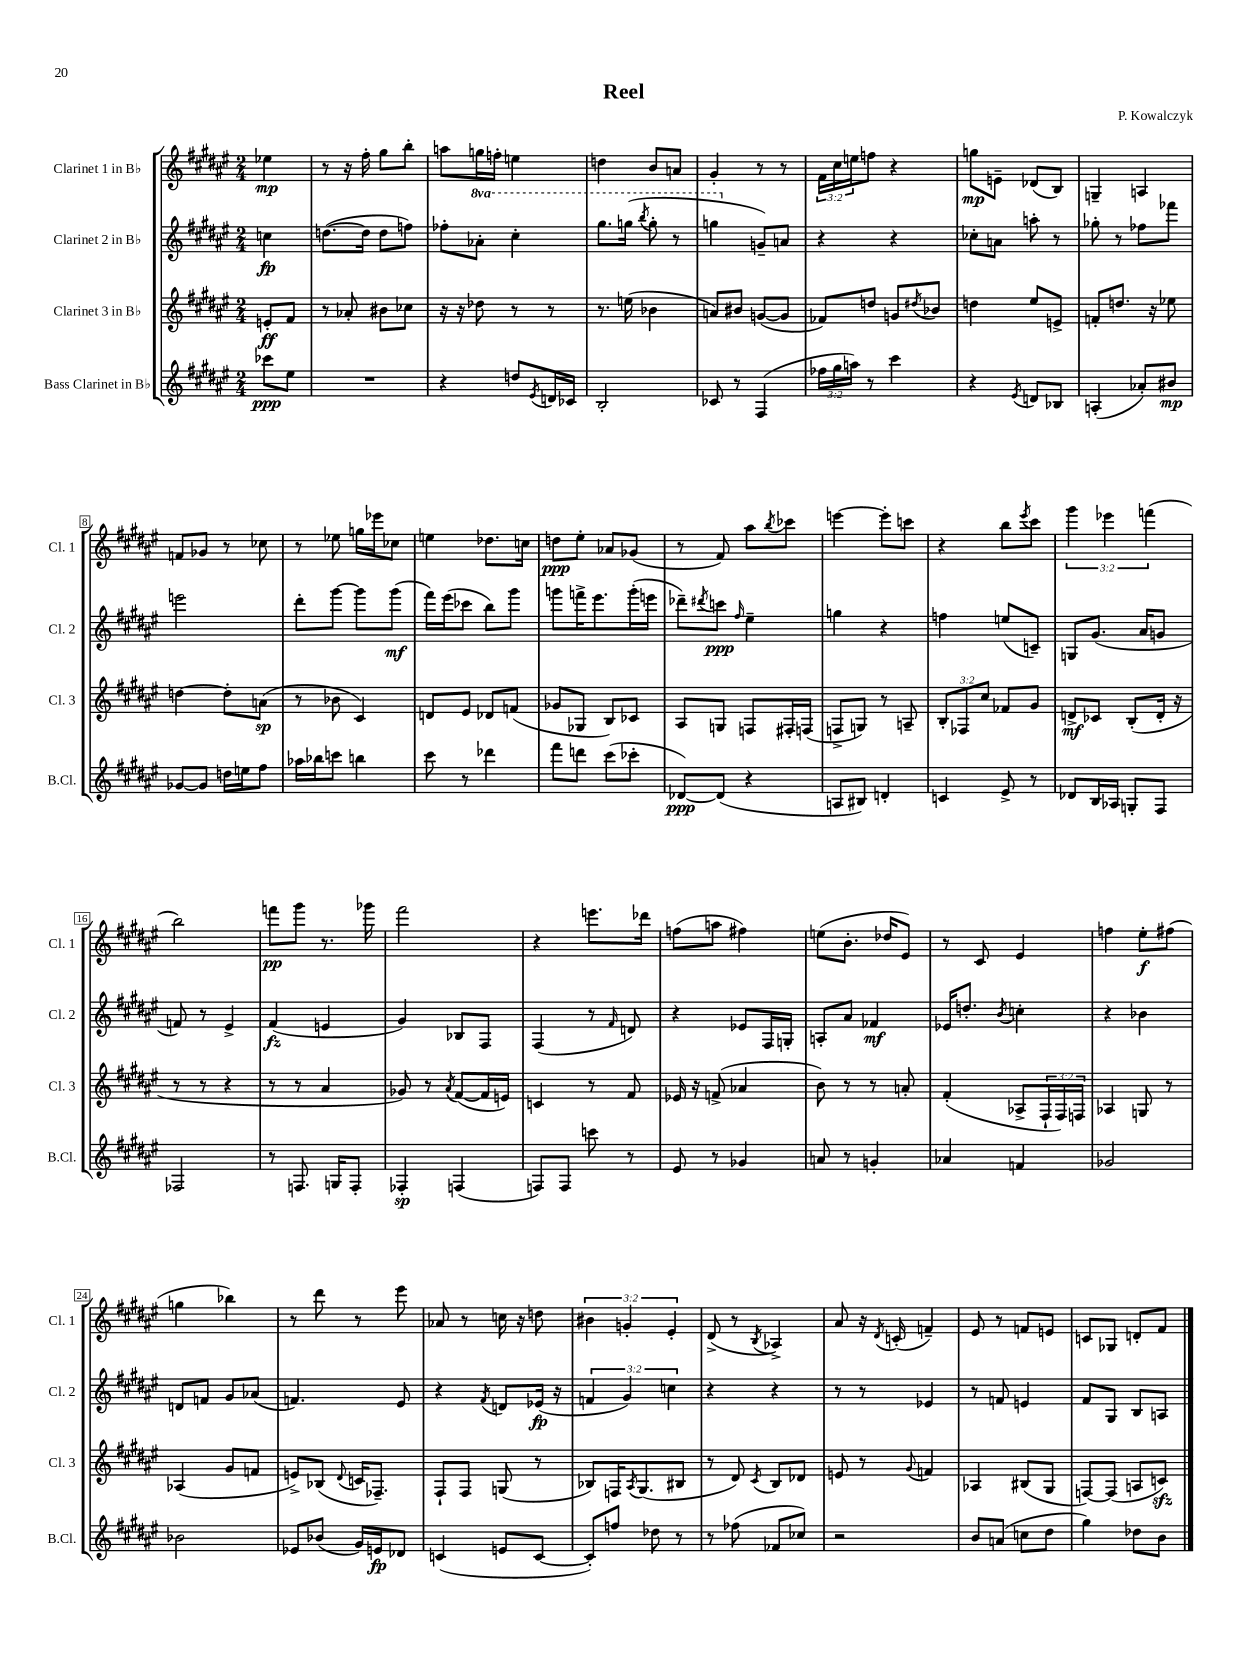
\header { title = "Reel" composer = "P. Kowalczyk" }
<<
\new StaffGroup <<
\new Staff = "s0" \with { instrumentName = "Clarinet 1 in Bb" shortInstrumentName = "Cl. 1" } {
    \clef treble \key fis \major \numericTimeSignature \time 2/4 \override Staff.TupletNumber.text = #tuplet-number::calc-fraction-text \partial 4
    ees''4\mp |
    r8 r16 fis''16-. gis''8 b''8-. |
    a''8 g''16 f''16-. e''4 |
    d''4 b'8 a'8 |
    gis'4-. r8 r8 |
    \tuplet 3/2 { fis'16 cis''16 e''16 } f''8 r4 |
    g''8\mp e'8-- des'8( b8) |
    g4-- a4 |
    f'8 ges'8 r8 ces''8 |
    r8 ees''8 g''16 ees'''16 ces''8 |
    e''4 des''8. c''16 |
    d''8\ppp eis''8-. aes'8 ges'8( |
    r8 fis'8) ais''8 \acciaccatura { b''8 } ces'''8 |
    e'''4~ e'''8-. c'''8 |
    r4 b''8 \acciaccatura { eis'''8 } cis'''8 |
    \tuplet 3/2 { gis'''4 ees'''4 f'''4( } |
    b''2) |
    f'''8\pp gis'''8 r8. ges'''16 |
    fis'''2 |
    r4 e'''8. des'''16 |
    f''8( a''8 fis''4) |
    e''8( b'8.-. des''16 eis'8) |
    r8 cis'8 eis'4 |
    f''4 eis''8-.\f fis''8( |
    g''4 bes''4) |
    r8 dis'''8 r8 eis'''8 |
    aes'8 r8 c''16 r16 d''8 |
    \tuplet 3/2 { bis'4 g'4-. eis'4-. } |
    dis'8->( r8 \acciaccatura { b8 } aes4->) |
    ais'8 r16 \acciaccatura { dis'8 } c'16-.( f'4--) |
    eis'8 r8 f'8 e'8 |
    c'8 ges8 d'8-. fis'8 \bar "|." |
}
\new Staff = "s1" \with { instrumentName = "Clarinet 2 in Bb" shortInstrumentName = "Cl. 2" } {
    \clef treble \key fis \major \numericTimeSignature \time 2/4 \override Staff.TupletNumber.text = #tuplet-number::calc-fraction-text \set Staff.ottavationMarkups = #ottavation-simple-ordinals \partial 4
    c''4\fp |
    d''8.~( d''16 d''8 f''8) |
    fes''8-. \ottava #1 aes''8-. cis'''4-. |
    gis'''8. g'''16( \acciaccatura { b'''8 } g'''8-. r8 |
    g'''4 \ottava #0 g'8--) a'8 |
    r4 r4 |
    ces''8-. a'8 a''8-. r8 |
    ges''8-. r8 fes''8 fes'''8 |
    e'''2 |
    dis'''8-. gis'''8~ gis'''8 gis'''8\mf( |
    fis'''16) eis'''16( ces'''8 b''8) gis'''8 |
    g'''8 f'''16-> eis'''8. g'''16-.( e'''16 |
    des'''8--) \acciaccatura { dis'''8 } c'''8\ppp \grace { fis''16 } eis''4-- |
    g''4 r4 |
    f''4 e''8( c'8--) |
    g8 gis'8.( ais'16 g'8 |
    f'8) r8 eis'4-> |
    fis'4\fz( e'4 |
    gis'4) bes8 fis8 |
    fis4( r8 \grace { fis'16 } d'8) |
    r4 ees'8 fis16 g16-. |
    a8-. ais'8 fes'4\mf |
    ees'16 d''8.-. \acciaccatura { b'8 } c''4-. |
    r4 bes'4 |
    d'8 f'8 gis'8 aes'8( |
    f'4.) eis'8 |
    r4 \acciaccatura { fis'8 } d'8 ees'16\fp( r16 |
    \tuplet 3/2 { f'4 gis'4) c''4 } |
    r4 r4 |
    r8 r8 ees'4 |
    r8 f'8 e'4 |
    fis'8 gis8 b8 a8 \bar "|." |
}
\new Staff = "s2" \with { instrumentName = "Clarinet 3 in Bb" shortInstrumentName = "Cl. 3" } {
    \clef treble \key fis \major \numericTimeSignature \time 2/4 \override Staff.TupletNumber.text = #tuplet-number::calc-fraction-text \partial 4
    e'8-.\ff fis'8 |
    r8 aes'8-. bis'8 ces''8 |
    r16 r16 des''8 r8 r8 |
    r8. e''16( bes'4 |
    a'8) bis'8 g'8~( g'8 |
    fes'8) d''8 g'8 \acciaccatura { dis''8 } bes'8 |
    d''4 eis''8 e'8-> |
    f'8-. d''8. r16 ees''8 |
    d''4~ d''8-. a'8\sp( |
    r8 bes'8 cis'4) |
    d'8 eis'8 des'8 f'8( |
    ges'8 ges8 b8) ces'8 |
    ais8 g8 f8 fis16-. f16( |
    f8-> g8) r8 a8-- |
    \tuplet 3/2 { b8-. fes8 cis''8 } fes'8 gis'8 |
    d'8->\mf ces'8 b8-.( d'16-. r16 |
    r8 r8 r4 |
    r8 r8 ais'4 |
    ges'8) r8 \acciaccatura { ais'8 } fis'8~( fis'16 e'16) |
    c'4 r8 fis'8 |
    ees'16 r16 f'8->( aes'4 |
    b'8) r8 r8 a'8-. |
    fis'4-.( aes8-> \tuplet 3/2 { fis16-! fis16) f16 } |
    aes4 g8 r8 |
    aes4( gis'8 f'8 |
    e'8->) bes8( \appoggiatura { dis'8 } c'16 fes8.--) |
    fis8-! fis8 g8( r8 |
    bes8) f16 \acciaccatura { ais8 } gis8.( bis8 |
    r8 dis'8) \acciaccatura { cis'8 } b8 des'8 |
    e'8 r8 \appoggiatura { gis'8 } f'4 |
    aes4 bis8( gis8 |
    f8~) f8( a8 c'8\sfz) \bar "|." |
}
\new Staff = "s3" \with { instrumentName = "Bass Clarinet in Bb" shortInstrumentName = "B.Cl." } {
    \clef treble \key fis \major \numericTimeSignature \time 2/4 \override Staff.TupletNumber.text = #tuplet-number::calc-fraction-text \partial 4
    ces'''8\ppp eis''8 |
    R2 |
    r4 d''8 \acciaccatura { eis'8 } d'16 ces'16 |
    b2-. |
    ces'8 r8 fis4( |
    \tuplet 3/2 { fes''16 gis''16 a''16) } r8 cis'''4 |
    r4 \acciaccatura { eis'8 } d'8 bes8 |
    a4-.( aes'8-.) bis'8\mp |
    ges'8~ ges'8 d''16 e''16 fis''8 |
    aes''16 bes''16 c'''8 b''4 |
    cis'''8 r8 des'''4 |
    fis'''8 d'''8 cis'''8( ces'''8-. |
    des'8~\ppp) des'8( r4 |
    a8 bis8) d'4-. |
    c'4 eis'8-> r8 |
    des'8 b16 aes16 g8-. fis8 |
    fes2 |
    r8 f8. g16 f8-. |
    fes4-.\sp f4( |
    f8) f8 c'''8 r8 |
    eis'8 r8 ges'4 |
    a'8 r8 g'4-. |
    aes'4 f'4 |
    ges'2 |
    bes'2 |
    ees'8 bes'8( gis'16) e'16\fp des'8 |
    c'4( e'8 c'8~ |
    c'8-.) f''8 des''8 r8 |
    r8 fes''8( fes'8 ces''8) |
    r2 |
    b'8 a'8( c''8 dis''8 |
    gis''4) des''8 b'8 \bar "|." |
}
>>
>>
\layout { \context { \Score \override BarNumber.stencil = #(make-stencil-boxer 0.1 0.3 ly:text-interface::print) } }
